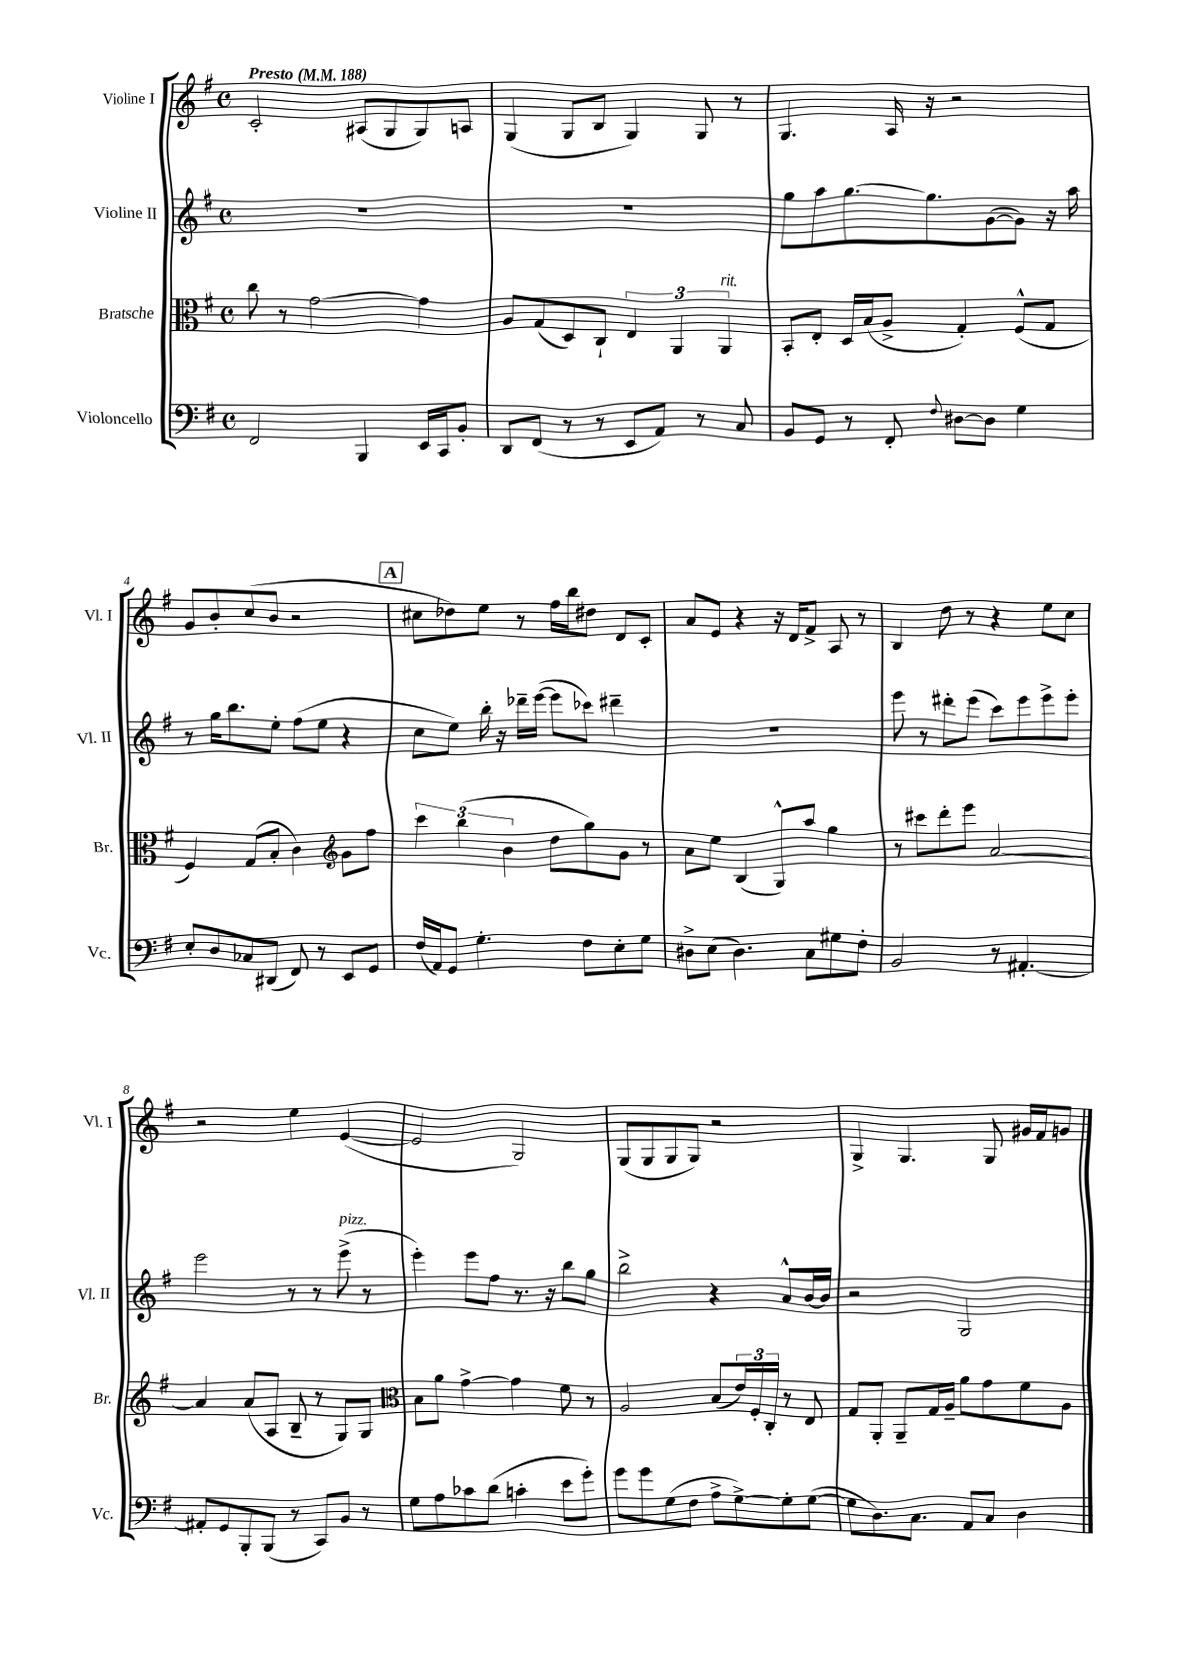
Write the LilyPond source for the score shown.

<<
\new StaffGroup <<
\new Staff = "s0" \with { instrumentName = "Violine I" shortInstrumentName = "Vl. I" } {
    \clef treble \key g \major \defaultTimeSignature \time 4/4 \tempo "Presto" 4 = 188
    c'2-. ais8( g8 g8) a8 |
    g4( g8 b8 g4) g8 r8 |
    g4. a16 r16 r2 |
    g'8 b'8-. c''8( b'8 r2 |
    \mark \markup { \box "A" } cis''8 des''8) e''8 r8 fis''16 b''16 dis''8 d'8 c'8-. |
    a'8 e'8 r4 r16 d'16 fis'8-> a8 r8 |
    b4 d''8 r8 r4 e''8 c''8 |
    r2 e''4 e'4~( |
    e'2 g2) |
    g8( g8 g8 g8) r2 |
    g4-> g4. g8 gis'16 fis'16 g'8 \bar "|." |
}
\new Staff = "s1" \with { instrumentName = "Violine II" shortInstrumentName = "Vl. II" } {
    \clef treble \key g \major \defaultTimeSignature \time 4/4
    R1 |
    R1 |
    g''8 a''8 g''8.~ g''8. g'8~( g'8) r16 a''16 |
    r8 g''16 b''8. e''8-. fis''8( e''8 r4 |
    \mark \markup { \box "A" } c''8 e''8) b''16-. r16 des'''16-- e'''16~( e'''8 ces'''8) dis'''4-- |
    R1 |
    e'''8 r8 dis'''8-. e'''8( c'''8) e'''8 e'''8-> e'''8-. |
    e'''2 r8 r8 e'''8->^\markup { \italic "pizz." }( r8 |
    e'''4-.) e'''8 fis''8 r8. r16 b''8 g''8 |
    b''2-> r4 a'8-^ b'16~ b'16 |
    r2 g2 \bar "|." |
}
\new Staff = "s2" \with { instrumentName = "Bratsche" shortInstrumentName = "Br." } {
    \clef alto \key g \major \defaultTimeSignature \time 4/4
    c''8 r8 g'2~ g'4 |
    a8 g8( d8) c8-! \tuplet 3/2 { e4 a,4 a,4^\markup { \italic "rit." } } |
    b,8-. e8-. d16 b16( a8-> g4-.) fis8-^( g8 |
    fis4) g8( b8-. c'4) \clef treble g'8 fis''8 |
    \mark \markup { \box "A" } \tuplet 3/2 { c'''4 b''4( b'4 } d''8 g''8) g'8 r8 |
    a'8 e''8 b4( g8-^) a''8 g''4 |
    r8 cis'''8 d'''8-. e'''8 a'2~ |
    a'4 a'8( a8 b8-- r8 g8) g8 |
    \clef alto b8 a'8 g'4~-> g'4 fis'8 r8 |
    a2 b8( \tuplet 3/2 { e'16) fis16-. c16-. } r8 e8 |
    g8 a,8-. a,8-- g16 a16-- a'8 g'8 fis'8 a8 \bar "|." |
}
\new Staff = "s3" \with { instrumentName = "Violoncello" shortInstrumentName = "Vc." } {
    \clef bass \key g \major \defaultTimeSignature \time 4/4
    fis,2 b,,4 e,16 c,16 b,8-. |
    d,8 fis,8( r8 r8 e,8 a,8) r8 c8 |
    b,8 g,8 r8 fis,8-. \appoggiatura { fis8 } dis8~ dis8 g4 |
    e8-. d8 ces8 dis,8( fis,8) r8 e,8 g,8 |
    \mark \markup { \box "A" } fis16( a,16) g,8 g4.-. fis8 e8-. g8 |
    dis8-> e8( dis4.) c8 gis8 fis8-. |
    b,2 r8 ais,4.~-. |
    ais,8-. g,8 b,,8-. b,,8( r8 c,8) b,8 r8 |
    g8 a8 ces'8 d'8( c'4-. e'8 g'8-.) |
    g'8 g'8 g8( fis8 a8-> g8~->) g8-. g8~( |
    g8 d8.) c8. a,8 c8 d4 \bar "|." |
}
>>
>>
